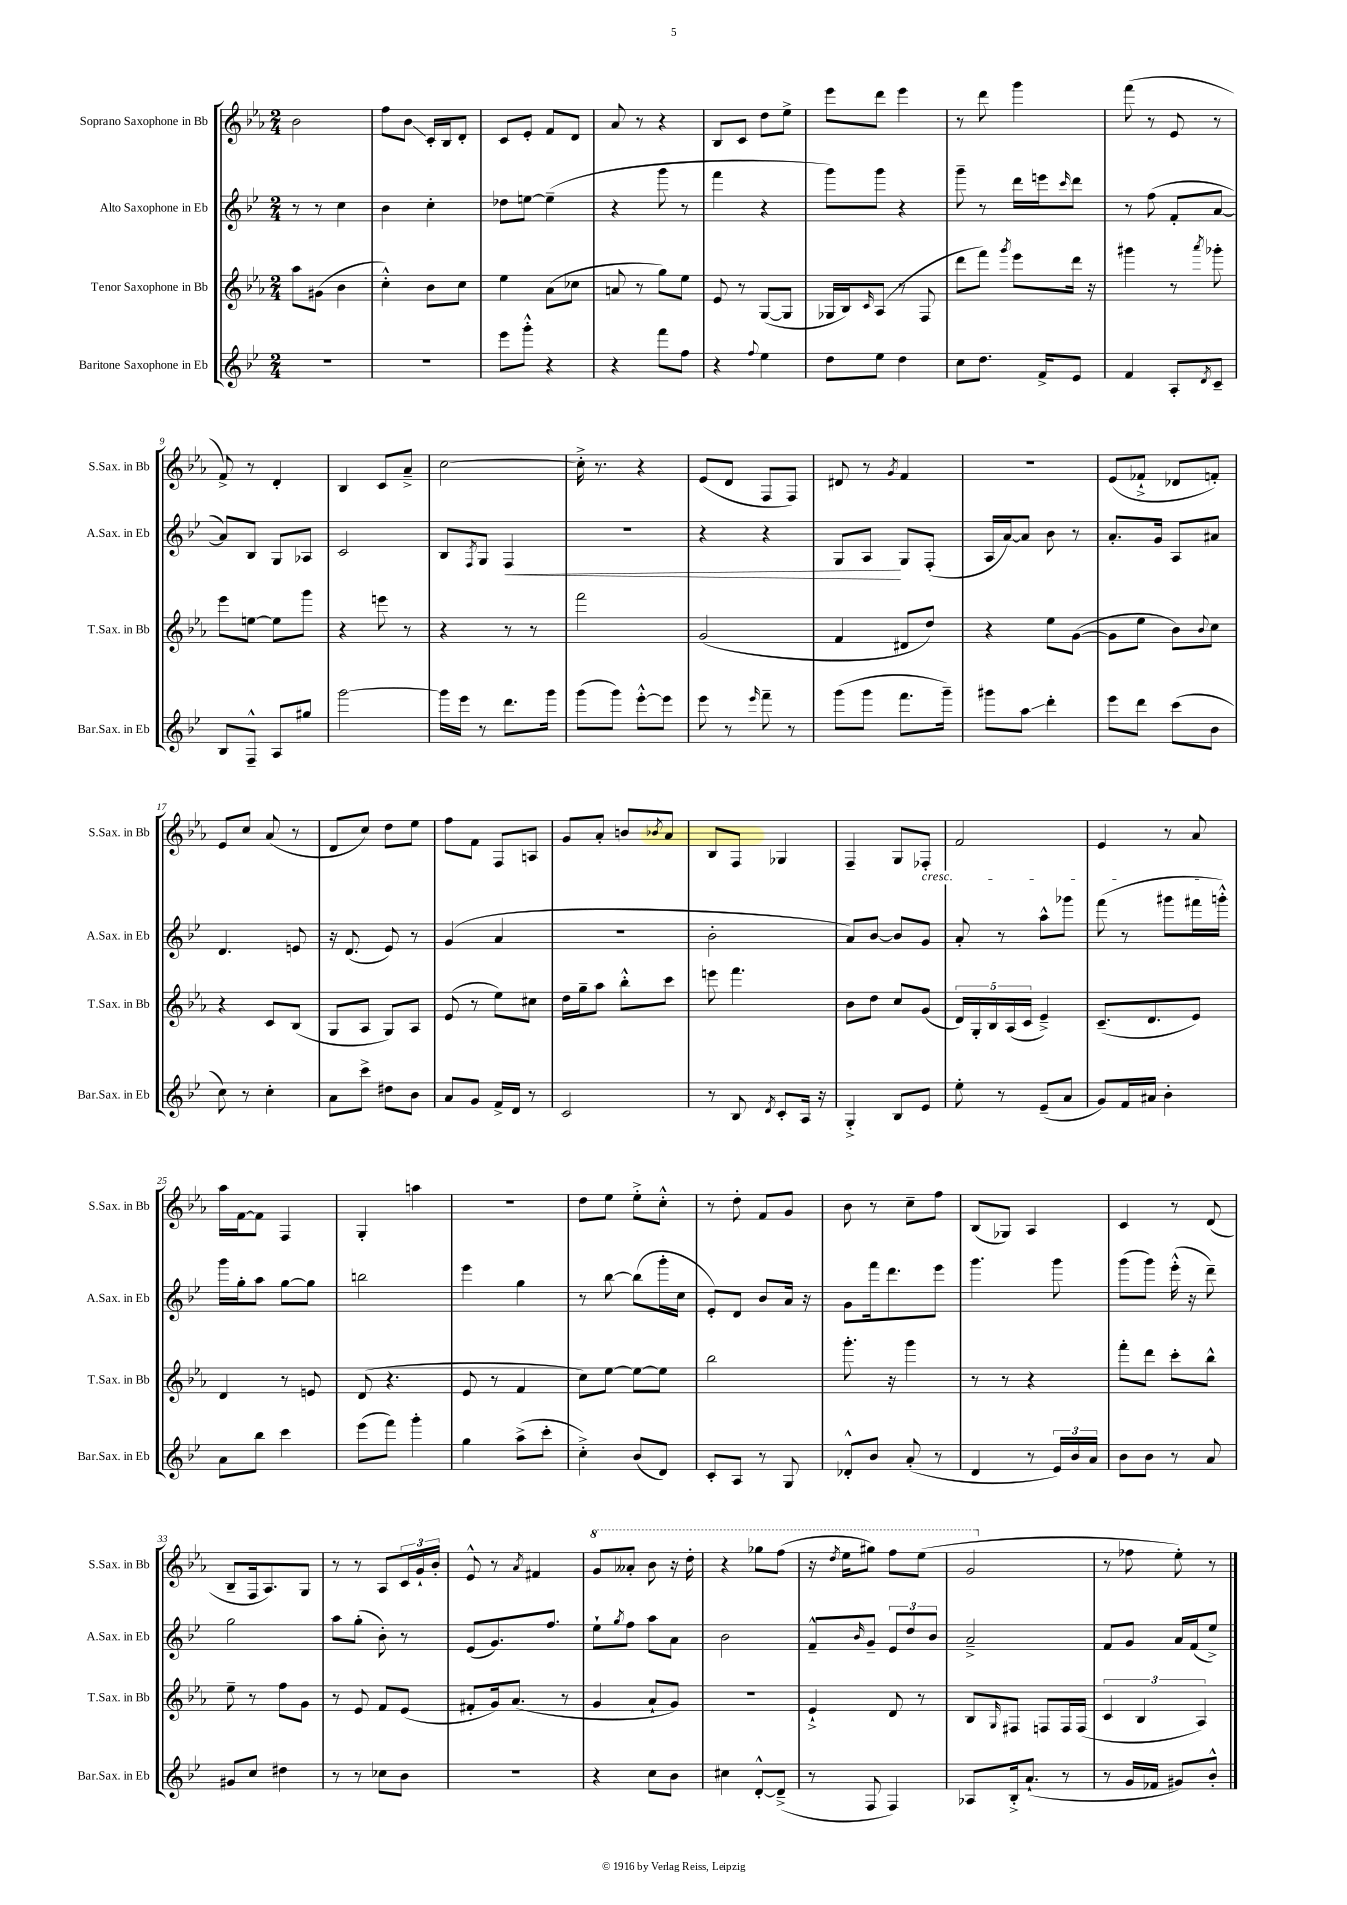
<<
\new StaffGroup <<
\new Staff = "s0" \with { instrumentName = "Soprano Saxophone in Bb" shortInstrumentName = "S.Sax. in Bb" } {
    \clef treble \key ees \major \numericTimeSignature \time 2/4
    bes'2 |
    f''8 bes'8\glissando c'16-. bes16 d'8-. |
    c'8 ees'8-. f'8 d'8 |
    aes'8 r8 r4 |
    bes8 c'8 d''8 ees''8-> |
    ees'''8 d'''8 ees'''4 |
    r8 d'''8 g'''4 |
    f'''8( r8 ees'8 r8 |
    f'8->) r8 d'4-. |
    bes4 c'8 aes'8---> |
    c''2~ |
    c''16-.-> r8. r4 |
    ees'8( d'8 f8 f8) |
    dis'8 r8 \acciaccatura { g'8 } f'4 |
    R2 |
    ees'8( fes'8-!-> des'8 f'8-.) |
    ees'8 c''8 aes'8( r8 |
    d'8 c''8) d''8 ees''8 |
    f''8 f'8 f8 a8 |
    g'8 aes'8-. b'8 \acciaccatura { bes'8 } aes'8 |
    bes8 f8 ges4 |
    f4-- g8 fes8-.\cresc |
    f'2 |
    ees'4 r8 aes'8\! |
    aes''16 f'16~ f'8 f4 |
    g4-. a''4 |
    R2 |
    d''8 ees''8 ees''8-.-> c''8-.-^ |
    r8 d''8-. f'8 g'8 |
    bes'8 r8 c''8-- f''8 |
    bes8( ges8) aes4 |
    c'4 r8 d'8( |
    bes8-- f16 aes8.) g8 |
    r8 r8 aes8 \tuplet 3/2 { c'16 g'16-! bes'16-. } |
    ees'8-^ r8 \acciaccatura { aes'8 } fis'4 |
    \ottava #1 g''8 aeses''8-. bes''8 r16 d'''16-. |
    r4 ges'''8 f'''8( |
    r16 \acciaccatura { d'''8 } ees'''16 gis'''8) f'''8 ees'''8( |
    g''2 \ottava #0 |
    r8 fes''8 ees''8-.) r8 \bar "|." |
}
\new Staff = "s1" \with { instrumentName = "Alto Saxophone in Eb" shortInstrumentName = "A.Sax. in Eb" } {
    \clef treble \key bes \major \numericTimeSignature \time 2/4
    r8 r8 c''4 |
    bes'4 c''4-. |
    des''8 e''8~ e''4--( |
    r4 g'''8 r8 |
    f'''4 r4 |
    g'''8) g'''8 r4 |
    g'''8-- r8 d'''16 e'''16 \grace { c'''16 } d'''8 |
    r8 f''8( f'8-. a'8~ |
    a'8) bes8 g8 aes8 |
    c'2 |
    bes8 \acciaccatura { f8 } g8 f4\< |
    R2 |
    r4 r4 |
    g8 a8\! g8 f8-.( |
    a16 a'16~) a'8 bes'8 r8 |
    a'8.-. g'16 a8 ais'8 |
    d'4. e'8 |
    r16 d'8.( ees'8) r8 |
    g'4( a'4 |
    r2 |
    bes'2-. |
    a'8) bes'8~ bes'8 g'8 |
    a'8-. r8 a''8-^ ges'''8 |
    f'''8( r8 gis'''8 fis'''16 g'''16-.-^) |
    g'''16 g''16-. a''8 g''8~ g''8 |
    b''2 |
    ees'''4 g''4 |
    r8 bes''8~ bes''8( g'''16-. c''16 |
    ees'8-.) d'8 bes'8 a'16 r16 |
    g'8 f'''16 d'''8. ees'''8 |
    g'''4. g'''8 |
    g'''8( g'''8) ees'''16-.-^( r16 d'''8--) |
    g''2 |
    a''8 g''8-.( bes'8-.) r8 |
    ees'8( g'8.) f''8. |
    ees''8-! \acciaccatura { g''8 } f''8 a''8 a'8 |
    bes'2 |
    f'8---^ \grace { bes'16 } g'8-- \tuplet 3/2 { ees'8 d''8 bes'8 } |
    a'2---> |
    f'8 g'8 a'16 f'16( ees''8->) \bar "|." |
}
\new Staff = "s2" \with { instrumentName = "Tenor Saxophone in Bb" shortInstrumentName = "T.Sax. in Bb" } {
    \clef treble \key ees \major \numericTimeSignature \time 2/4
    aes''8 gis'8( bes'4 |
    c''4-.-^) bes'8 c''8 |
    ees''4 aes'8( ces''8 |
    a'8 r8 g''8) ees''8 |
    ees'8 r8 g8~( g8 |
    ges16 bes16) \grace { c'16 } aes8( r8 f8 |
    d'''8 f'''8) \acciaccatura { g'''8 } ees'''8 d'''16 r16 |
    gis'''4 r8 \acciaccatura { aes'''8 } ges'''8-. |
    ees'''8 e''8~ e''8 g'''8 |
    r4 e'''8 r8 |
    r4 r8 r8 |
    f'''2 |
    g'2( |
    f'4 dis'8 d''8) |
    r4 ees''8 g'8~( |
    g'8 ees''8 bes'8) \appoggiatura { bes'8 } c''8 |
    r4 c'8 bes8( |
    g8 aes8 g8) aes8 |
    ees'8( r8 ees''8) cis''8 |
    d''16 g''16-- aes''8 bes''8-.-^ c'''8 |
    e'''8 f'''4. |
    bes'8 d''8 c''8 g'8( |
    \tuplet 5/4 { d'16) g16-. bes16 aes16( c'16 } ees'4--->) |
    c'8.--( d'8. ees'8) |
    d'4 r8 e'8 |
    d'8( r4. |
    ees'8 r8 f'4 |
    c''8) ees''8~ ees''8~ ees''8 |
    bes''2 |
    g'''8.-. r16 g'''4 |
    r8 r8 r4 |
    f'''8-. d'''8 c'''8-. bes''8-^ |
    ees''8-- r8 f''8 g'8 |
    r8 ees'8 f'8 ees'8( |
    fis'8-. g'16) aes'8.( r8 |
    g'4 aes'8-! g'8) |
    R2 |
    ees'4-!-> d'8 r8 |
    bes8 \grace { g16 } fis8 f8 f16 f16( |
    \tuplet 3/2 { c'4 bes4 aes4) } \bar "|." |
}
\new Staff = "s3" \with { instrumentName = "Baritone Saxophone in Eb" shortInstrumentName = "Bar.Sax. in Eb" } {
    \clef treble \key bes \major \numericTimeSignature \time 2/4
    R2 |
    R2 |
    ees'''8 g'''8-.-^ r4 |
    r4 f'''8 f''8 |
    r4 \appoggiatura { f''8 } ees''4 |
    d''8 ees''8 d''4 |
    c''8 d''8. f'16-> ees'8 |
    f'4 a8-. \acciaccatura { d'8 } c'8-- |
    bes8 f8---^ a8 gis''8 |
    g'''2~ |
    g'''16 ees'''16 r8 d'''8. g'''16 |
    g'''8( g'''8) ees'''8~-.-^ ees'''8 |
    ees'''8 r8 \grace { ees'''16 } f'''8-- r8 |
    g'''8( g'''8 f'''8. g'''16--) |
    gis'''8 a''8\glissando d'''4-. |
    ees'''8 d'''8 c'''8( bes'8 |
    c''8) r8 c''4-. |
    a'8 c'''8-> dis''8 bes'8 |
    a'8 g'8 f'16-> d'16 r8 |
    c'2 |
    r8 bes8 \acciaccatura { d'8 } c'8-. a16 r16 |
    g4-.-> bes8 ees'8 |
    ees''8-. r8 ees'8--( a'8 |
    g'8) f'16 ais'16 bes'4-. |
    a'8 bes''8 c'''4 |
    ees'''8( f'''8) g'''4-. |
    g''4 a''8->( c'''8-. |
    c''4-.->) bes'8( d'8) |
    c'8-. a8 r8 g8 |
    des'8-.-^ bes'8 a'8-.( r8 |
    d'4 r8 \tuplet 3/2 { ees'16) bes'16 a'16 } |
    bes'8 bes'8 r8 a'8 |
    gis'8 c''8 dis''4 |
    r8 r8 ces''8 bes'8 |
    R2 |
    r4 c''8 bes'8 |
    cis''4 d'8~-.-^ d'8--->( |
    r8 f8 f4) |
    aes8 bes16-.-> a'8.-!( r8 |
    r8 g'16 fes'16 gis'8) bes'8-.-^ \bar "|." |
}
>>
>>
